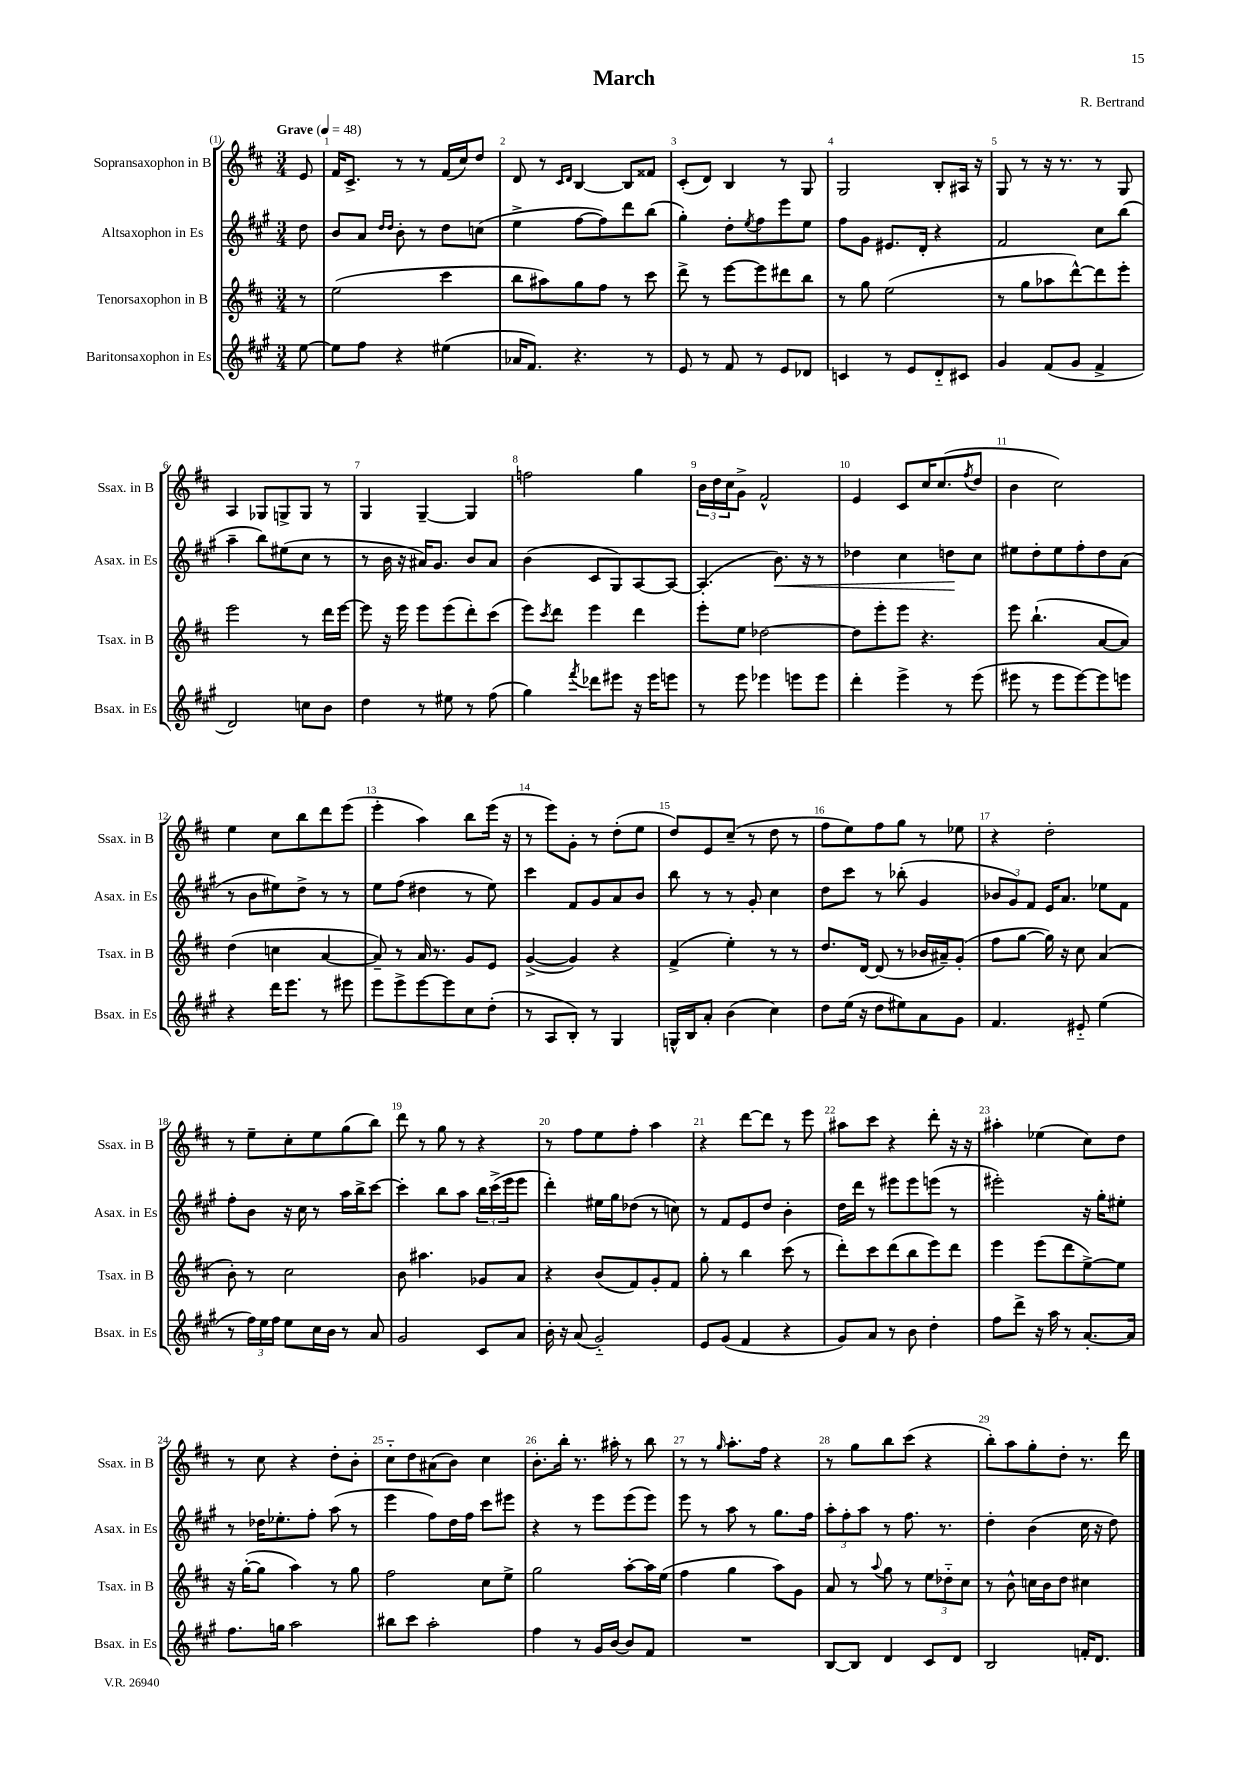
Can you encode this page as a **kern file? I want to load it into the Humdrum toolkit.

**kern	**kern	**kern	**kern
*staff4	*staff3	*staff2	*staff1
*clefG2	*clefG2	*clefG2	*clefG2
*k[f#c#g#]	*k[f#c#]	*k[f#c#g#]	*k[f#c#]
*M3/4	*M3/4	*M3/4	*M3/4
*MM48	*MM48	*MM48	*MM48
[8ee	8r	8dd	8e
=	=	=	=
8ee]	(2ee	8b	16f#
.	.	.	8.c#^
8ff#	.	8a	.
.	.	16qqdd	.
.	.	16qqdd	.
4r	.	8b'	8r
.	.	8r	8r
(4ee#	4ccc#	8dd	(16f#
.	.	.	16cc#)
.	.	(8cc	8dd
=	=	=	=
16a-	8bb	4ee^	8d
8.f#)	.	.	.
.	8aa#)	.	8r
.	.	.	16qqc#
.	.	.	16qqd
4.r	8gg	[8ff#	[4B
.	8ff#	8ff#])	.
.	8r	8ddd	8B]
8r	8ccc#	(8bb	8f##
=	=	=	=
8e	8ddd^	4gg#')	(8c#'
8r	8r	.	8d)
8f#	[8eee	8dd'	4B
.	.	8qee	.
8r	8eee]	8ff#	.
8e	8ddd#	8eee	8r
8d-	8bb	8ee	8G
=	=	=	=
4c	8r	8ff#	2G
.	8gg	8g#	.
8r	(2ee	8.e#	.
8e	.	.	.
.	.	16d'	.
8d'~	.	4r	8B'
8c#	.	.	16A#
.	.	.	16r
=	=	=	=
4g#	8r	2f#	8G
.	8gg	.	8r
(8f#	8aa-	.	16r
.	.	.	8.r
8g#	[8ddd^^)	.	.
4f#^	8ddd]	8cc#	8r
.	8eee'	(8bb	8G
=	=	=	=
2d)	2eee	4aa~	4A
.	.	8bb)	8G-
.	.	(8ee#	8G^
8cc	8r	8cc#	8G
8b	16ddd	8r	8r
.	[16eee	.	.
=	=	=	=
4dd	8eee]	8r	4G
.	16r	16b	.
.	16eee	16r	.
8r	8eee	16a#)	[4G~
.	.	8.g#	.
8ee#	(8eee	.	.
8r	8ddd')	8b	4G]
(8ff#	(8ccc#	8a#	.
=	=	=	=
4gg#)	8eee)	(4b	2ff
.	8qccc#	.	.
.	8ddd	.	.
8qfff#	.	.	.
8ddd-	4eee	8c#	.
8eee#	.	8G#)	.
16r	4ddd	[8A	4gg
16eee#	.	.	.
8eee	.	8A_	.
=	=	=	=
8r	8eee'	(4.A']	24b
.	.	.	24dd
.	.	.	24cc#
8eee	8ee	.	8g^
4eee-	[2dd-	.	2f#^^
.	.	8.b)	.
8eee	.	.	.
.	.	16r	.
8eee	.	8r	.
=	=	=	=
4ddd'	8dd-]	4dd-	4e
.	8eee'	.	.
4eee^	8eee	4cc#	8c#
.	4.r	.	16cc#
.	.	.	(8.cc#
8r	.	8dd	.
.	.	.	8qff#
(8eee	.	8cc#	8dd
=	=	=	=
8eee#	8eee	8ee#	4b
8r	(4.bb`	8dd'	.
8eee#	.	8ee#	2cc#)
[8eee#)	.	8ff#'	.
8eee#]	[8a	8dd	.
8eee	8a])	(8a	.
=	=	=	=
4r	(4dd	8r	4ee
.	.	8b	.
16ddd	4cc	8ee#)	8cc#
8.eee	.	.	.
.	.	8dd^	8bb
8r	[4a	8r	8ddd
8eee#	.	8r	(8eee
=	=	=	=
8eee	8a~])	8ee	4eee'
8eee^	8r	(8ff#	.
[8eee	16a	4dd#	4aa)
.	8.r	.	.
8eee]	.	.	.
8cc#	8g	8r	8bb
(8dd'	8e	8ee)	(16eee
.	.	.	16r
=	=	=	=
8r	([4g^	4ccc#	8r
8A	.	.	8eee)
8B')	4g])	8f#	8g'
8r	.	8g#	8r
4G#	4r	8a	(8dd'
.	.	8b	8ee
=	=	=	=
16G^^	(4f#^	8bb	8dd)
16B	.	.	.
8a'	.	8r	8e
(4b	4ee')	8r	(8cc#~
.	.	8g#'	8r
4cc#)	8r	4cc#	8dd
.	8r	.	8r
=	=	=	=
8dd	8.dd	8dd	8ff#
(16ee	.	8ccc#	8ee)
16r	[16d	.	.
8dd	(8d]	8r	8ff#
8ee#)	8r	(8bb-'	8gg
8a	16b-	4g#	8r
.	16a#~)	.	.
8g#	(8g'	.	8ee-
=	=	=	=
4.f#	8ff#	12b-	4r
.	.	12g#)	.
.	[8gg	.	.
.	.	12f#	.
.	16gg])	16e	2dd'
.	16r	8.a	.
8e#'~	8cc#	.	.
(4ee	(4a	8ee-	.
.	.	8f#	.
=	=	=	=
8r	8b')	8ff#'	8r
24ff#)	8r	8b	8ee~
24ee	.	.	.
24ff#	.	.	.
8ee	2cc#	16r	8cc#'
.	.	16cc#	.
16cc#	.	8r	8ee
16b	.	.	.
8r	.	16aa	(8gg
.	.	16bb^	.
8a	.	[8ccc#	8bb)
=	=	=	=
2g#	8b	4ccc#']	8ddd
.	4.aa#	.	8r
.	.	8bb	8gg
.	.	8aa	8r
8c#	8g-	24bb	4r
.	.	(24ccc#^	.
.	.	24eee	.
8a	8a	8eee	.
=	=	=	=
16b'	4r	4ddd')	8r
16r	.	.	.
(8a	.	.	8ff#
2g#'~)	(8b	16ee#	8ee
.	.	16gg#	.
.	8f#)	(8dd-	8ff#'
.	8g'	8r	4aa
.	8f#	8cc)	.
=	=	=	=
8e	8gg'	8r	4r
(8g#	8r	8f#	.
4f#	4bb	8e	[8ddd
.	.	8dd	8ddd]
4r	(8ccc#	4b'	8r
.	8r	.	8eee
=	=	=	=
8g#)	8ddd')	16dd	8aa#
.	.	16ddd	.
8a	8ccc#	8r	8ccc#
8r	(8ddd	8eee#	4r
8b	8bb	8eee#	.
4dd'	8eee)	(8eee	8ddd'
.	8ddd	8r	16r
.	.	.	16r
=	=	=	=
8ff#	4eee	2eee#')	4aa#'
8ddd^	.	.	.
16r	(8eee	.	(4ee-
16aa	.	.	.
8r	8ddd	.	.
[8.a'	[8ee^)	16r	8cc#)
.	.	16gg#'	.
.	8ee]	8ee#'	8dd
16a]	.	.	.
=	=	=	=
8.ff#	16r	8r	8r
.	([16gg'	.	.
.	8gg]	16dd-	8cc#
16gg	.	8.ee-'	.
2aa	4aa)	.	4r
.	.	8ff#'	.
.	8r	(8aa	8dd'
.	8gg	8r	8b'
=	=	=	=
8bb#	2ff#	4eee	8cc#'~
8ccc#	.	.	8dd
2aa'	.	8ff#)	(8a#
.	.	16dd	8b)
.	.	16ff#	.
.	8cc#	8ccc#	4cc#
.	8ee^	8eee#	.
=	=	=	=
4ff#	2gg	4r	8.b'
.	.	.	16bb'
8r	.	8r	8.r
16g#	.	8eee	.
[16b	.	.	16aa#'
8b]	[8aa'	(8eee	8r
8f#	16aa]	8eee)	8bb
.	(16ee	.	.
=	=	=	=
2.r	4ff#	8eee	8r
.	.	8r	8r
.	.	.	16qqgg
.	4gg	8aa	8.aa'
.	.	8r	.
.	.	.	16ff#
.	8aa)	8.gg#	4r
.	8g	.	.
.	.	16ff#	.
=	=	=	=
[8B	8a	12aa'	8r
.	.	12ff#'	.
8B]	8r	.	8gg
.	.	12aa	.
.	8qqaa	.	.
4d	8gg	8r	8bb
.	8r	8.ff#	(8ccc#
8c#	12ee	.	4r
.	.	8.r	.
.	12dd-'~	.	.
8d	.	.	.
.	12cc#	.	.
=	=	=	=
2B	8r	4dd'	8bb')
.	8b^^	.	8aa
.	16cc	(4b	8gg'
.	16b	.	.
.	8dd	.	8dd'
16f'	4cc#	16cc#	8.r
8.d	.	16r	.
.	.	8dd)	.
.	.	.	16ddd
==	==	==	==
*-	*-	*-	*-
